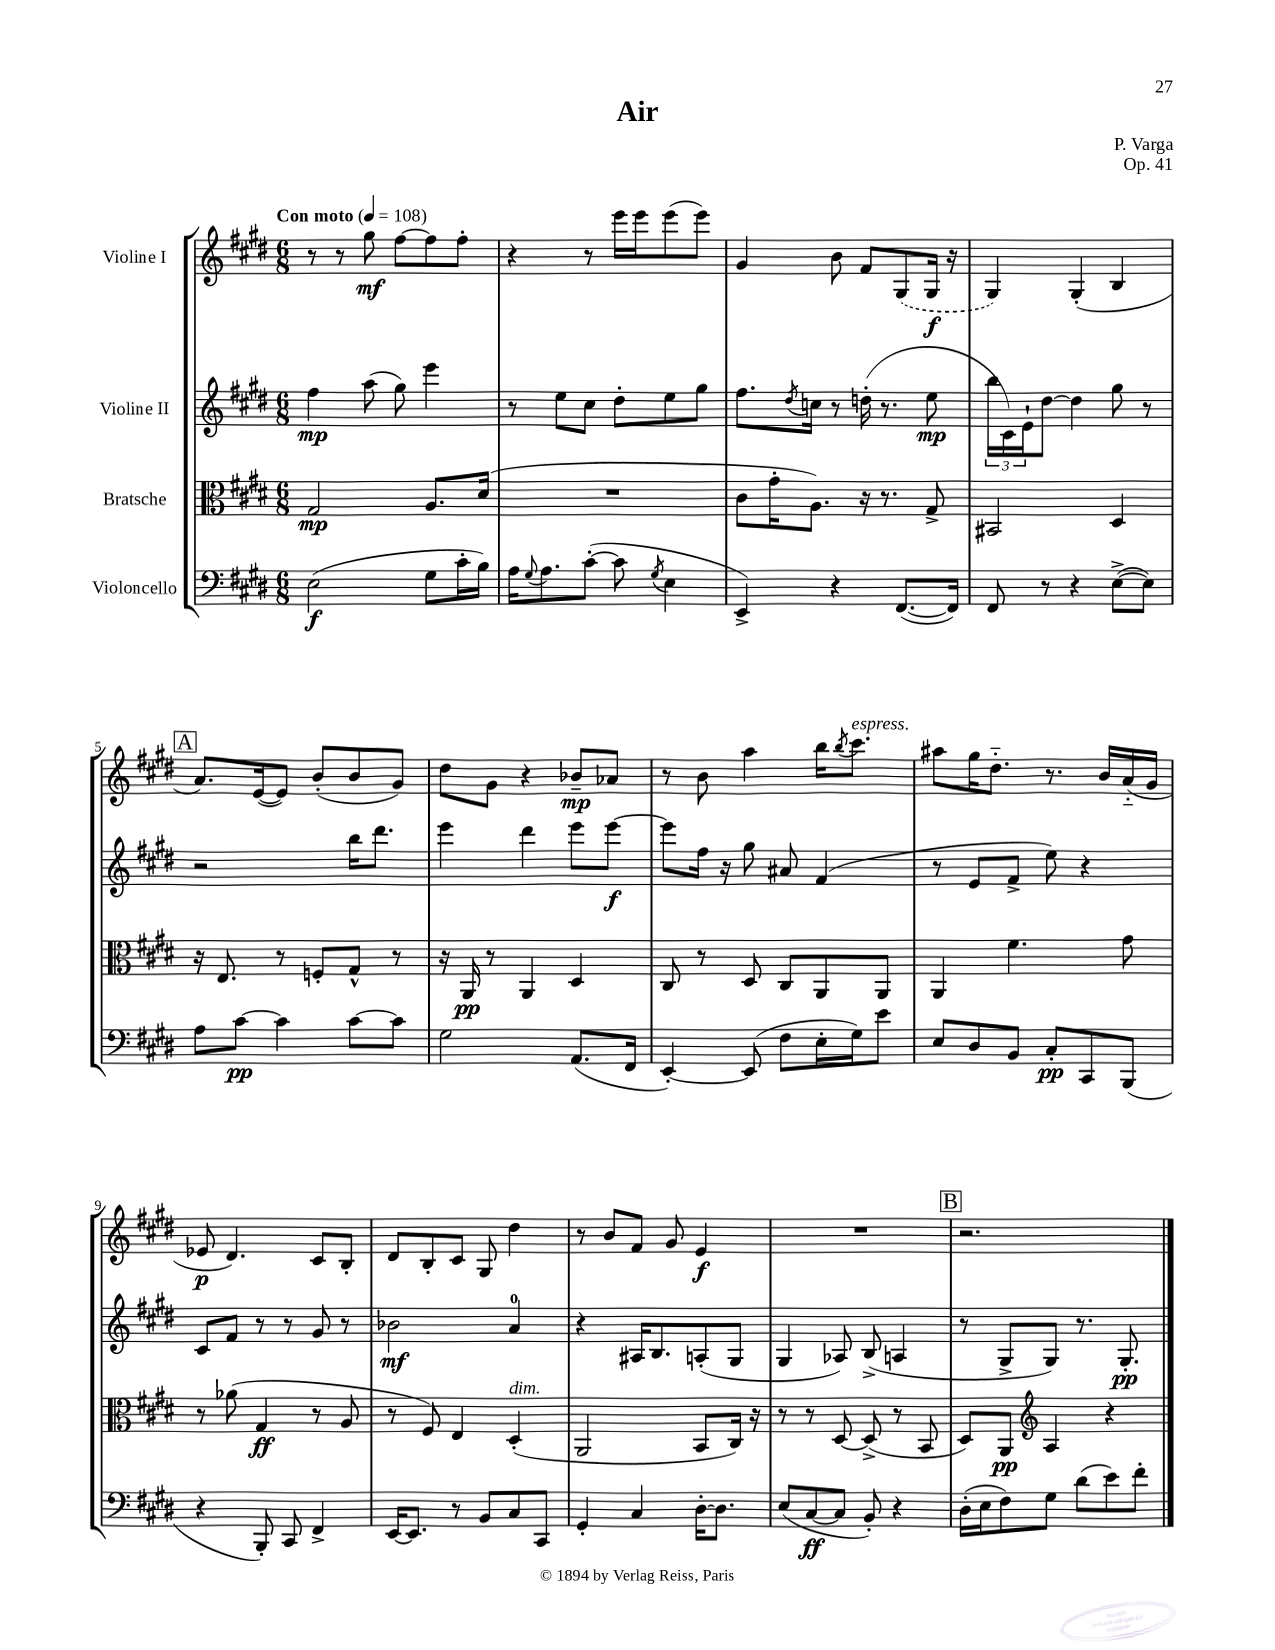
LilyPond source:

\header { title = "Air" composer = "P. Varga" opus = "Op. 41" }
<<
\new StaffGroup <<
\new Staff = "s0" \with { instrumentName = "Violine I" } {
    \clef treble \key e \major \numericTimeSignature \time 6/8 \tempo "Con moto" 4 = 108
    r8 r8 gis''8\mf fis''8~ fis''8 fis''8-. |
    r4 r8 e'''16 e'''16 e'''8( e'''8) |
    gis'4 b'8 fis'8 \once \slurDashed gis8( gis16\f r16 |
    gis4) gis4-.( b4 |
    \mark \markup { \box "A" } a'8.) e'16~( e'8) b'8-.( b'8 gis'8) |
    dis''8 gis'8 r4 bes'8--\mp aes'8 |
    r8 b'8 a''4 b''16 \acciaccatura { b''8 } cis'''8.^\markup { \italic "espress." } |
    ais''8 gis''16 dis''8.-_ r8. b'16 a'16-_( gis'16 |
    ees'8\p dis'4.) cis'8 b8-. |
    dis'8 b8-. cis'8 gis8 dis''4 |
    r8 b'8 fis'8 gis'8 e'4\f |
    R2. |
    \mark \markup { \box "B" } r2. \bar "|." |
}
\new Staff = "s1" \with { instrumentName = "Violine II" } {
    \clef treble \key e \major \numericTimeSignature \time 6/8
    fis''4\mp a''8( gis''8) e'''4 |
    r8 e''8 cis''8 dis''8-. e''8 gis''8 |
    fis''8. \acciaccatura { dis''8 } c''16 r8 d''16-.( r8. e''8\mp |
    \tuplet 3/2 { b''16 cis'16) e'16-! } dis''8~ dis''4 gis''8 r8 |
    \mark \markup { \box "A" } r2 b''16 dis'''8. |
    e'''4 dis'''4 e'''8 e'''8~\f |
    e'''8 fis''16 r16 gis''8 ais'8 fis'4( |
    r8 e'8 fis'8-> e''8) r4 |
    cis'8 fis'8 r8 r8 gis'8 r8 |
    bes'2\mf a'4-0 |
    r4 ais16 b8. a8-.( gis8 |
    gis4 aes8) b8->( a4 |
    \mark \markup { \box "B" } r8 gis8-> gis8) r8. gis8.-.\pp \bar "|." |
}
\new Staff = "s2" \with { instrumentName = "Bratsche" } {
    \clef alto \key e \major \numericTimeSignature \time 6/8
    gis2\mp a8. dis'16( |
    R2. |
    cis'8 gis'16-. a8.) r16 r8. gis8-> |
    bis,2 dis4 |
    \mark \markup { \box "A" } r16 e8. r8 f8-. gis8-^ r8 |
    r16 a,16\pp r8 a,4 dis4 |
    cis8 r8 dis8 cis8 a,8 a,8 |
    a,4 fis'4. gis'8 |
    r8 aes'8( gis4\ff r8 a8 |
    r8 fis8) e4 dis4-.^\markup { \italic "dim." }( |
    a,2 b,8 cis16) r16 |
    r8 r8 dis8~ dis8->( r8 b,8 |
    \mark \markup { \box "B" } dis8) a,8\pp \clef treble a4 r4 \bar "|." |
}
\new Staff = "s3" \with { instrumentName = "Violoncello" } {
    \clef bass \key e \major \numericTimeSignature \time 6/8
    e2\f( gis8 cis'16-. b16) |
    a16 \appoggiatura { gis8 } a8. cis'8~-.( cis'8 \acciaccatura { gis8 } e4 |
    e,4->) r4 fis,8.~( fis,16) |
    fis,8 r8 r4 e8~->( e8) |
    \mark \markup { \box "A" } a8 cis'8~\pp cis'4 cis'8~ cis'8 |
    gis2 a,8.( fis,16 |
    e,4~-.) e,8( fis8 e16-. gis16) e'8 |
    e8 dis8 b,8 cis8-.\pp cis,8 b,,8( |
    r4 b,,8-.) cis,8 fis,4-> |
    e,16~ e,8. r8 b,8 cis8 cis,8 |
    gis,4-. cis4 dis16~-. dis8. |
    e8( cis8~\ff cis8 b,8-.) r4 |
    \mark \markup { \box "B" } dis16-.( e16 fis8) gis8 dis'8( e'8) fis'8-. \bar "|." |
}
>>
>>
